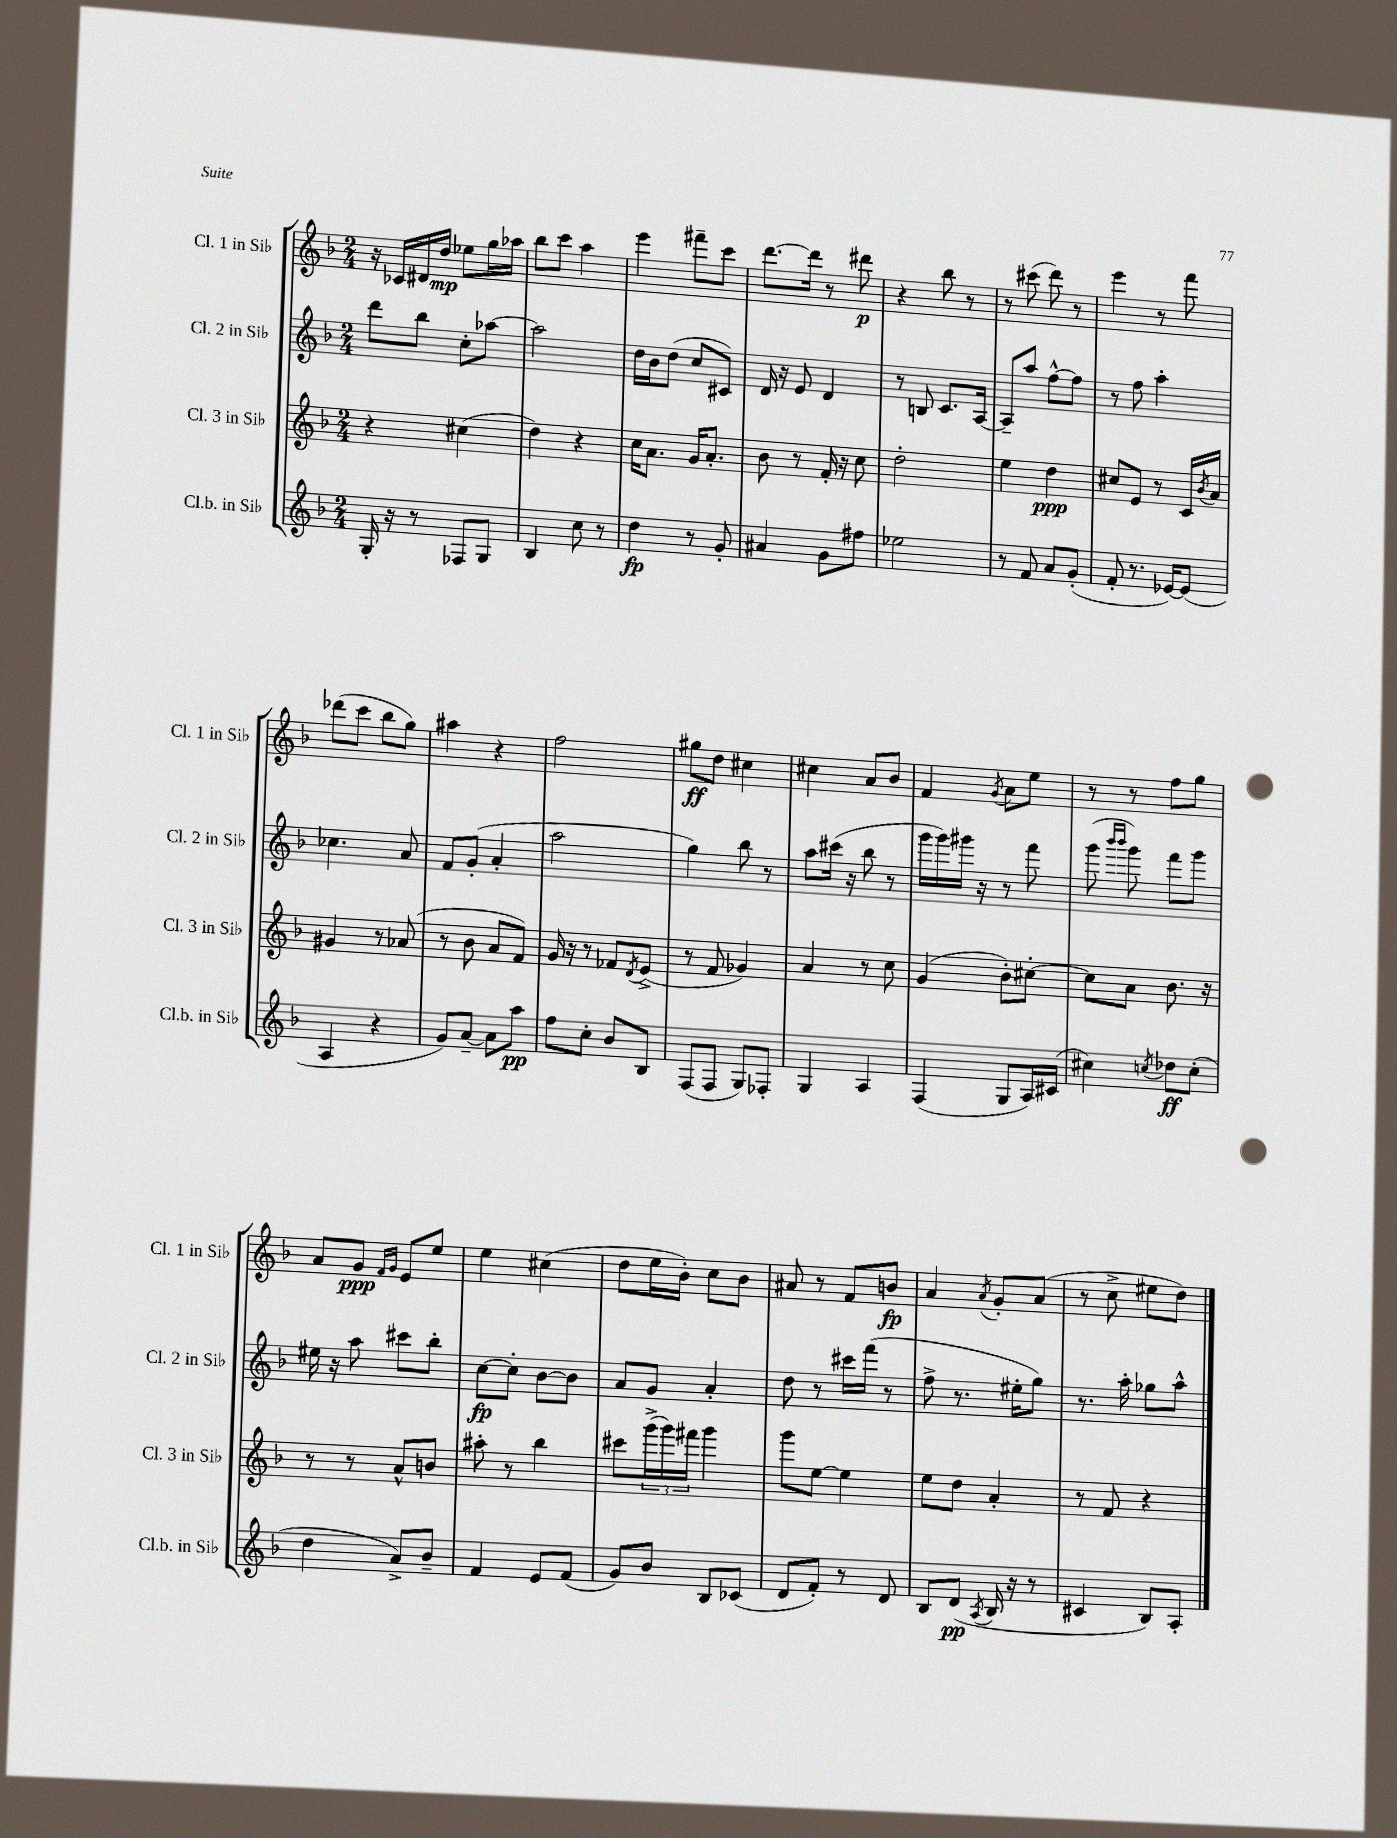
<<
\new StaffGroup <<
\new Staff = "s0" \with { instrumentName = "Cl. 1 in Sib" shortInstrumentName = "Cl. 1 in Sib" } {
    \clef treble \key f \major \numericTimeSignature \time 2/4
    r16 ces'16 dis'16 d''16\mp ees''8 g''16 aes''16 |
    bes''8 c'''8 a''4 |
    e'''4 fis'''8-- c'''8 |
    d'''8.~ d'''16 r8 dis'''8\p |
    r4 bes''8 r8 |
    r8 cis'''8( d'''8) r8 |
    e'''4 r8 f'''8 |
    des'''8( c'''8 bes''8 g''8) |
    ais''4 r4 |
    f''2 |
    gis''8\ff d''8 cis''4 |
    cis''4 a'8 bes'8 |
    f'4 \acciaccatura { g'8 } a'8 e''8 |
    r8 r8 f''8 g''8 |
    a'8 g'8\ppp \grace { f'16 g'16 } e'8 e''8 |
    e''4 cis''4( |
    d''8 e''16 bes'16-.) c''8 bes'8 |
    ais'8 r8 f'8 b'8\fp |
    a'4 \acciaccatura { a'8 } g'8-. a'8( |
    r8 c''8-> eis''8 d''8) \bar "|." |
}
\new Staff = "s1" \with { instrumentName = "Cl. 2 in Sib" shortInstrumentName = "Cl. 2 in Sib" } {
    \clef treble \key f \major \numericTimeSignature \time 2/4
    d'''8 bes''8 c''8-. aes''8~ |
    aes''2 |
    d''16 bes'16 d''8( c''8 cis'8) |
    d'16 r16 e'8 d'4 |
    r8 b8 c'8. a16~ |
    a8-- a''8 f''8~-^ f''8 |
    r8 f''8 a''4-. |
    ces''4. a'8 |
    f'8 g'8-.( a'4-. |
    a''2 |
    g''4) bes''8 r8 |
    a''8 cis'''16( r16 bes''8 r8 |
    g'''16 g'''16) gis'''16 r16 r8 f'''8 |
    g'''8( \grace { bes'''16 bes'''16 } g'''8) f'''8 g'''8 |
    eis''16 r16 a''8 cis'''8 bes''8-. |
    c''8~\fp c''8-. bes'8~ bes'8 |
    a'8 g'8 a'4-. |
    d''8 r8 cis'''16 f'''16( r8 |
    f''8-> r8. eis''16-. g''8) |
    r8. a''16-. ges''8 a''8-^ \bar "|." |
}
\new Staff = "s2" \with { instrumentName = "Cl. 3 in Sib" shortInstrumentName = "Cl. 3 in Sib" } {
    \clef treble \key f \major \numericTimeSignature \time 2/4
    r4 cis''4( |
    d''4) r4 |
    c''16 a'8. g'16 a'8.-. |
    bes'8 r8 f'16-. r16 c''8 |
    d''2-. |
    e''4 d''4\ppp |
    cis''8 e'8 r8 c'16 \acciaccatura { bes'8 } a'16 |
    gis'4 r8 aes'8( |
    r8 bes'8 a'8 f'8) |
    g'16 r16 r8 fes'8 \acciaccatura { d'8 } e'8->( |
    r8 f'8 ges'4) |
    a'4 r8 c''8 |
    g'4( bes'8-.) cis''8~-. |
    cis''8 a'8 bes'8. r16 |
    r8 r8 a'8-^ b'8 |
    ais''8-. r8 bes''4 |
    cis'''8 \tuplet 3/2 { g'''16->( g'''16) fis'''16 } g'''4 |
    g'''8 e''8~ e''4 |
    e''8 d''8 a'4-. |
    r8 f'8 r4 \bar "|." |
}
\new Staff = "s3" \with { instrumentName = "Cl.b. in Sib" shortInstrumentName = "Cl.b. in Sib" } {
    \clef treble \key f \major \numericTimeSignature \time 2/4
    g16-. r16 r8 fes8 g8 |
    bes4 c''8 r8 |
    d''4\fp r8 g'8-. |
    ais'4 g'8 fis''8 |
    ees''2 |
    r8 f'8 a'8 g'8-.( |
    f'8-. r8. ees'16~) ees'8( |
    a4 r4 |
    g'8) a'8~-- a'8 a''8\pp |
    f''8 c''8-. bes'8 bes8 |
    f8( f8 g8) fes8-. |
    g4 a4 |
    f4( g8 a16) cis'16( |
    cis''4) \acciaccatura { c''8 } des''8\ff c''8-.( |
    d''4 a'8->) bes'8-- |
    f'4 e'8 f'8( |
    g'8) bes'8 bes8 ces'8( |
    d'8 f'8-.) r8 d'8 |
    bes8 d'8\pp( \acciaccatura { a8 } bes16 r16 r8 |
    cis'4 bes8) a8-. \bar "|." |
}
>>
>>
\layout { \context { \Score \remove "Bar_number_engraver" } }
